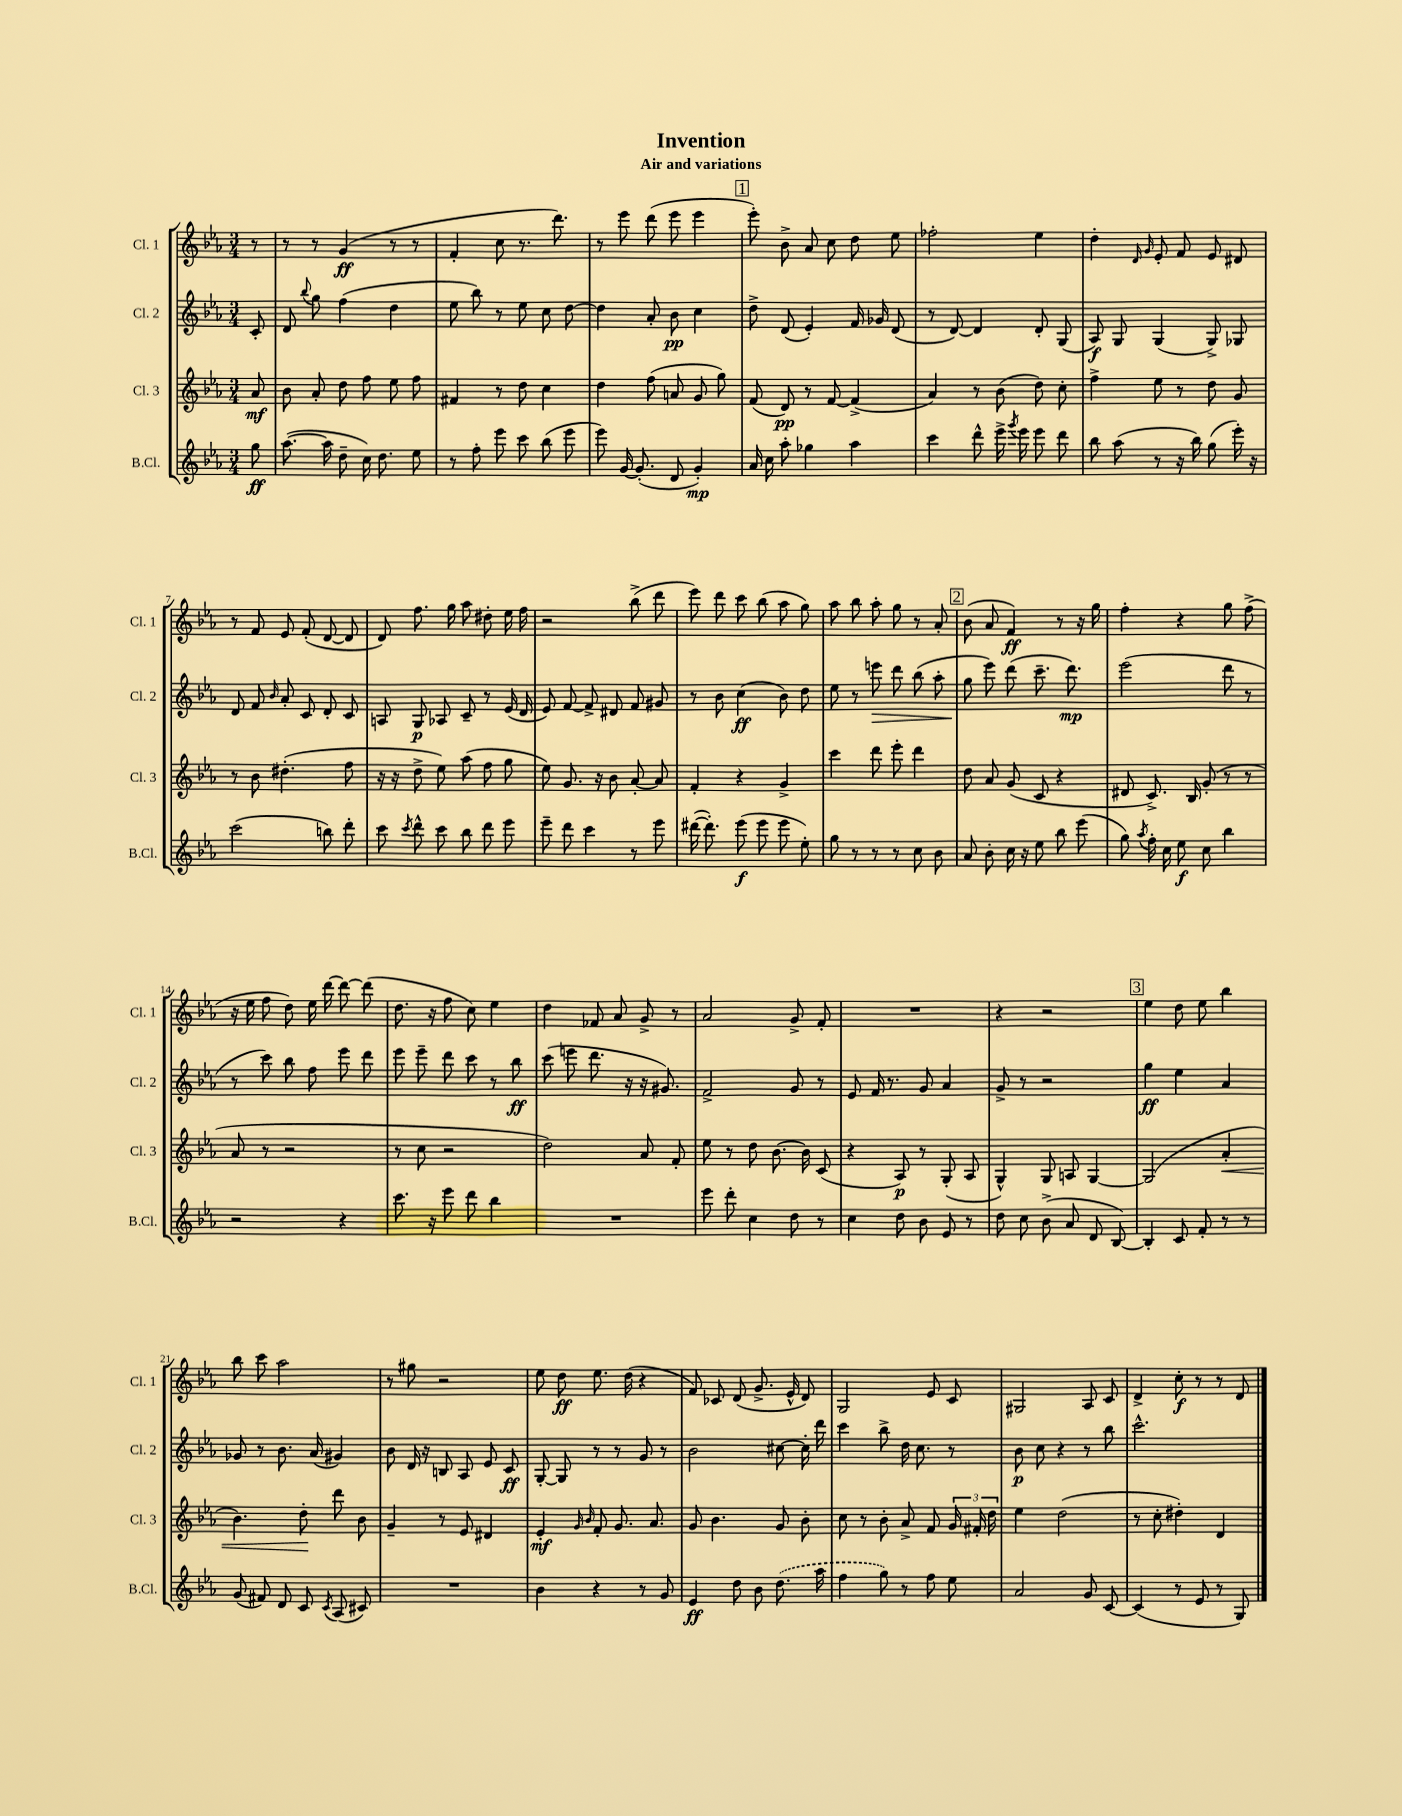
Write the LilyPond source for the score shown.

\header { title = "Invention" subtitle = "Air and variations" }
<<
\new StaffGroup <<
\new Staff = "s0" \with { instrumentName = "Cl. 1" shortInstrumentName = "Cl. 1" } {
    \clef treble \key ees \major \numericTimeSignature \time 3/4 \partial 8
    \autoBeamOff r8 |
    r8 r8 g'4\ff( r8 r8 |
    f'4-. c''8 r8. d'''8.) |
    r8 ees'''8 d'''8( ees'''8 ees'''4 |
    \mark \markup { \box "1" } ees'''8-.) bes'8-> aes'8 c''8 d''8 ees''8 |
    fes''2-. ees''4 |
    d''4-. \grace { d'16 g'16 } ees'8-. f'8 ees'8 dis'8 |
    r8 f'8 ees'8 f'8-.( d'8~ d'8 |
    d'8) f''8. g''16 aes''8 dis''8-. ees''16 f''16 |
    r2 bes''8->( d'''8 |
    ees'''8) d'''8 c'''8 bes''8( aes''8 g''8) |
    aes''8 bes''8 aes''8-. g''8 r8 aes'8-. |
    \mark \markup { \box "2" } bes'8( aes'8 f'4\ff) r8 r16 g''16 |
    f''4-. r4 g''8 f''8->( |
    r16 ees''16 f''8 d''8) ees''16 d'''16~ d'''8~ d'''8( |
    d''8. r16 f''8 c''8) ees''4 |
    d''4 fes'8 aes'8 g'8-> r8 |
    aes'2 g'8-> f'8-. |
    R2. |
    r4 r2 |
    \mark \markup { \box "3" } ees''4 d''8 ees''8 bes''4 |
    bes''8 c'''8 aes''2 |
    r8 gis''8 r2 |
    ees''8 d''8\ff ees''8. d''16( r4 |
    f'8) ces'8 d'8( g'8.-> ees'16-^ d'8) |
    g2 ees'8 c'8 |
    gis2 aes8 c'8 |
    d'4-> c''8-.\f r8 r8 d'8 \bar "|." |
}
\new Staff = "s1" \with { instrumentName = "Cl. 2" shortInstrumentName = "Cl. 2" } {
    \clef treble \key ees \major \numericTimeSignature \time 3/4 \partial 8
    \autoBeamOff c'8-. |
    d'8 \appoggiatura { bes''8 } g''8 f''4( d''4 |
    ees''8 bes''8) r8 ees''8 c''8 d''8~ |
    d''4 aes'8-. bes'8\pp c''4 |
    \mark \markup { \box "1" } d''8-> d'8( ees'4-.) f'16 ges'16 d'8( |
    r8 d'8~) d'4 d'8-. g8( |
    aes8\f) g8 g4( g8->) ges8 |
    d'8 f'8 \grace { bes'16 } aes'8-. c'8 d'8-. c'8 |
    a8 g8\p aes8 c'8-- r8 ees'16( d'16 |
    ees'8) f'8~ f'8-> dis'8 f'8 gis'8 |
    r8 bes'8 c''4\ff( bes'8) d''8 |
    ees''8 r8 e'''8\> d'''8 bes''8( aes''8-. |
    \mark \markup { \box "2" } g''8\! ees'''8) d'''8( c'''8.-- d'''8.\mp) |
    ees'''2( d'''8 r8 |
    r8 c'''8) bes''8 f''8 ees'''8 d'''8 |
    ees'''8 ees'''8-- d'''8 c'''8 r8 bes''8\ff |
    c'''8( e'''8 d'''8. r16 r16 gis'8.) |
    f'2-> g'8 r8 |
    ees'8 f'16 r8. g'8 aes'4 |
    g'8-> r8 r2 |
    \mark \markup { \box "3" } g''4\ff ees''4 aes'4 |
    ges'8 r8 bes'8. aes'16( gis'4) |
    bes'8 d'16 r16 b8 aes8 ees'8 c'8\ff |
    g8~-. g8 r8 r8 g'8 r8 |
    bes'2 cis''8~ cis''16-. d'''16 |
    c'''4 bes''8-> d''16 c''8. r8 |
    bes'8\p c''8 r4 r8 bes''8 |
    c'''2.-^ \bar "|." |
}
\new Staff = "s2" \with { instrumentName = "Cl. 3" shortInstrumentName = "Cl. 3" } {
    \clef treble \key ees \major \numericTimeSignature \time 3/4 \partial 8
    \autoBeamOff aes'8\mf |
    bes'8 aes'8-. d''8 f''8 ees''8 f''8 |
    fis'4 r8 d''8 c''4 |
    d''4 f''8( a'8 g'8 g''8) |
    \mark \markup { \box "1" } f'8( d'8\pp) r8 f'8~ f'4->( |
    aes'4) r8 bes'8( d''8) c''8-. |
    f''4-> ees''8 r8 d''8 g'8 |
    r8 bes'8 dis''4.-.( f''8 |
    r16 r16 d''8-> ees''8) aes''8( f''8 g''8 |
    ees''8) g'8. r16 bes'8 aes'8~-. aes'8 |
    f'4-. r4 g'4-> |
    c'''4 d'''8 ees'''8-. d'''4 |
    \mark \markup { \box "2" } d''8 aes'8 g'8( c'8 r4 |
    dis'8 c'8.->) bes16 g'8-.( r8 r8 |
    aes'8 r8 r2 |
    r8 c''8 r2 |
    d''2) aes'8 f'8-. |
    ees''8 r8 d''8 bes'8.~ bes'16 c'8( |
    r4 aes8\p) r8 g8-.( aes8 |
    g4-^) g8 a8 g4~ |
    \mark \markup { \box "3" } g2( aes'4-.\< |
    bes'4.) d''8-.\! d'''8 bes'8 |
    g'4-- r8 ees'8 dis'4 |
    ees'4-.\mf \grace { g'16 bes'16 } f'8-. g'8. aes'8. |
    g'8 bes'4. g'8 bes'8-. |
    c''8 r8 bes'8-. aes'8-> f'8 \tuplet 3/2 { g'16 fis'16-. d''16 } |
    ees''4 d''2( |
    r8 c''8-. dis''4-.) d'4 \bar "|." |
}
\new Staff = "s3" \with { instrumentName = "B.Cl." shortInstrumentName = "B.Cl." } {
    \clef treble \key ees \major \numericTimeSignature \time 3/4 \partial 8
    \autoBeamOff g''8\ff |
    aes''8.~( aes''16 d''8-- c''16) d''8. ees''8 |
    r8 f''8-. ees'''8 c'''8 bes''8( ees'''8 |
    ees'''8) g'16~ g'8.-.( d'8 g'4-.\mp) |
    \mark \markup { \box "1" } aes'16 c''16 aes''8-. ges''4 aes''4 |
    c'''4 d'''8-^ ees'''16-> \acciaccatura { g'''8 } ees'''16 ees'''8 d'''8 |
    bes''8 aes''8( r8 r16 bes''16) g''8( ees'''16-.) r16 |
    c'''2( b''8) d'''8-. |
    c'''8 \acciaccatura { c'''8 } d'''8-^ c'''8 bes''8 d'''8 ees'''8 |
    ees'''8-- d'''8 c'''4 r8 ees'''8 |
    dis'''16~( dis'''8.-.) ees'''8\f( ees'''8 ees'''8 ees''8-.) |
    g''8 r8 r8 r8 c''8 bes'8 |
    \mark \markup { \box "2" } aes'8 bes'8-. c''16 r16 ees''8 bes''8 ees'''8( |
    g''8) \acciaccatura { aes''8 } f''16-. c''16 ees''8\f c''8 bes''4 |
    r2 r4 |
    c'''8. r16 ees'''8 d'''8 bes''4 |
    R2. |
    ees'''8 d'''8-. c''4 d''8 r8 |
    c''4 d''8 bes'8 ees'8 r8 |
    d''8 c''8 bes'8->( aes'8 d'8 bes8~) |
    \mark \markup { \box "3" } bes4-. c'8 f'8-. r8 r8 |
    g'8( fis'8) d'8 c'8 \acciaccatura { c'8 } aes8( cis'8) |
    R2. |
    bes'4 r4 r8 g'8 |
    ees'4\ff d''8 bes'8 \once \slurDashed d''8.( aes''16 |
    f''4 g''8) r8 f''8 ees''8 |
    aes'2 g'8 c'8~ |
    c'4( r8 ees'8 r8 g8) \bar "|." |
}
>>
>>
